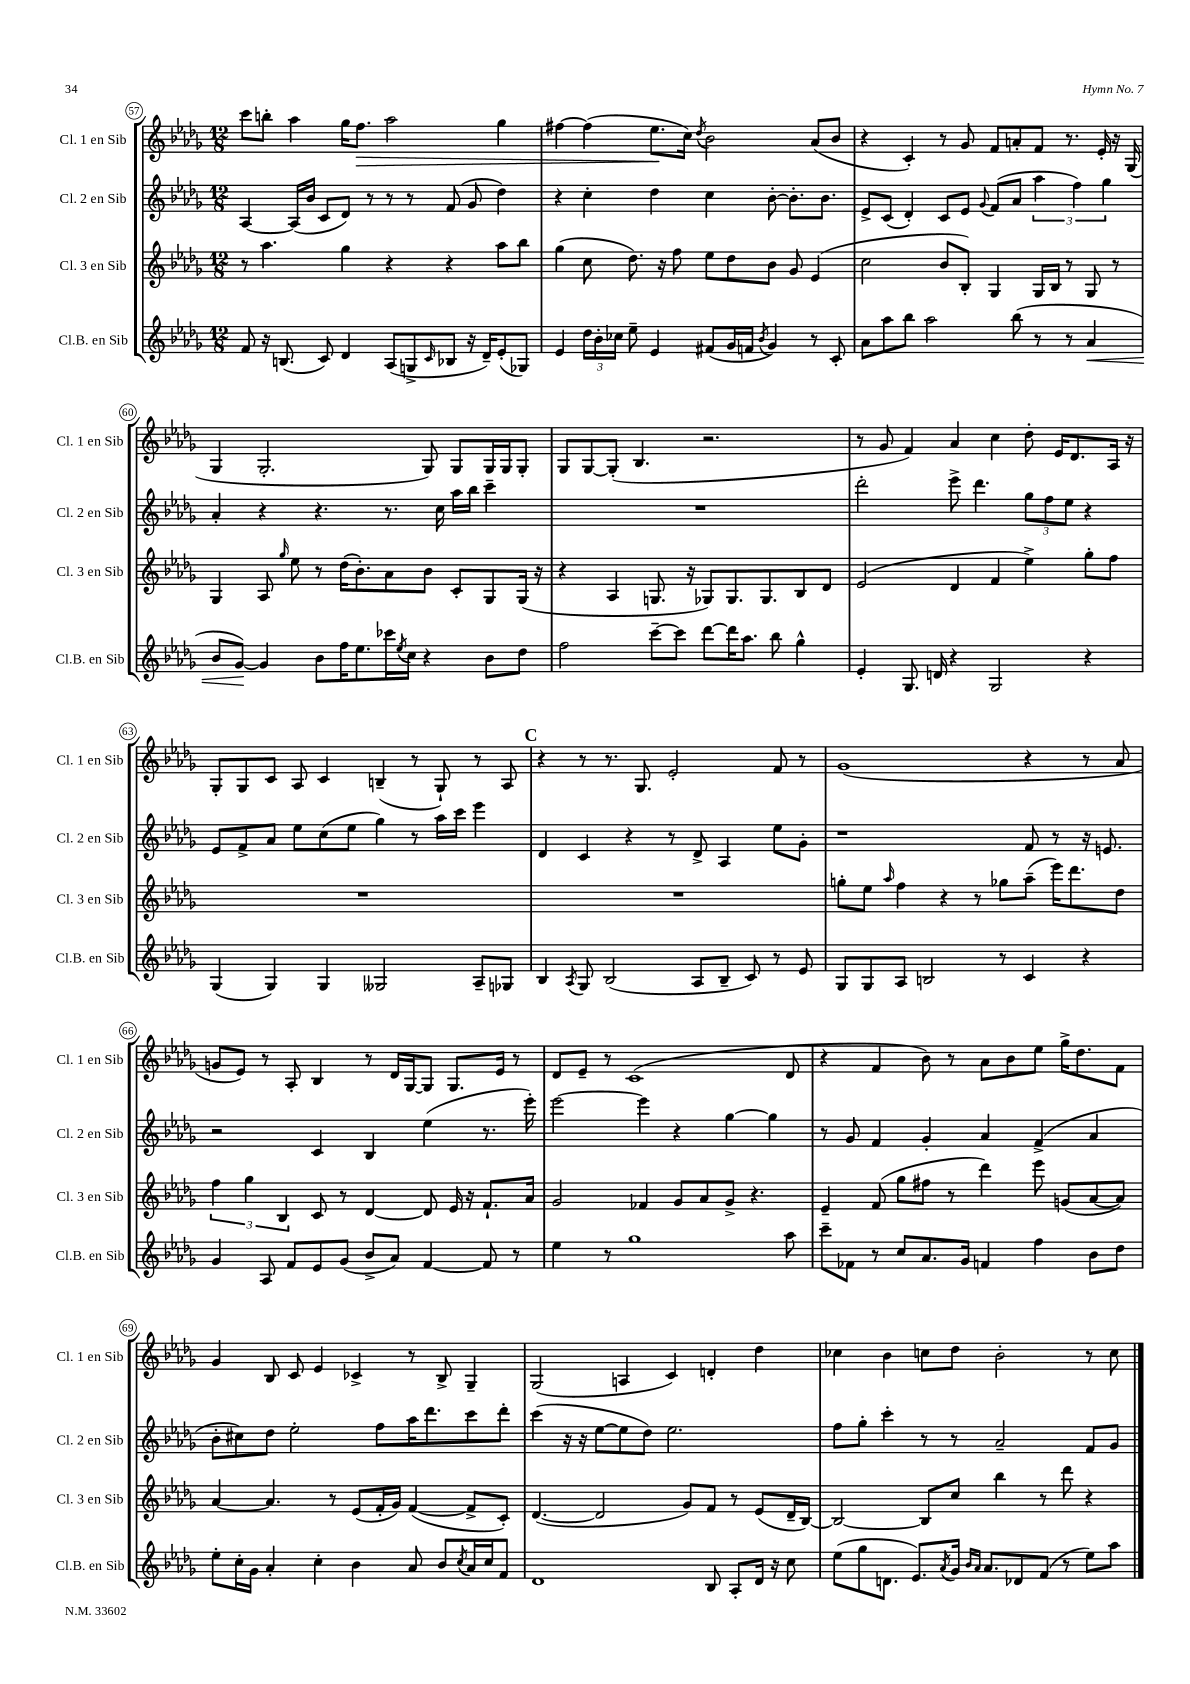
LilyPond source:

<<
\new StaffGroup <<
\new Staff = "s0" \with { instrumentName = "Cl. 1 en Sib" shortInstrumentName = "Cl. 1 en Sib" } {
    \clef treble \key des \major \numericTimeSignature \time 12/8
    c'''8 b''8-. aes''4 ges''16 f''8.\> aes''2 ges''4 |
    fis''4~ fis''4( ees''8.\! c''16) \acciaccatura { des''8 } bes'2 aes'8( bes'8 |
    r4 c'4-.) r8 ges'8 f'8 a'8-. f'8 r8. ees'16-. r16 ges16( |
    ges4 ges2.-. ges8) ges8 ges16 ges16 ges8-. |
    ges8 ges8~ ges8-.( bes4. r2. |
    r8 ges'8 f'4) aes'4 c''4 des''8-. ees'16 des'8. aes16 r16 |
    ges8-. ges8 c'8 aes8 c'4 b4--( r8 ges8-!) r8 aes8 |
    \mark \markup { \bold "C" } r4 r8 r8. ges8. ees'2-. f'8 r8 |
    ges'1( r4 r8 aes'8 |
    g'8 ees'8) r8 aes8-. bes4 r8 des'16 ges16~ ges8 ges8. ees'16 r8 |
    des'8 ees'8-- r8 c'1( des'8 |
    r4 f'4 bes'8) r8 aes'8 bes'8 ees''8 ges''16-> des''8. f'8 |
    ges'4 bes8 c'8 ees'4 ces'4-> r8 bes8-> ges4-- |
    ges2( a4 c'4) d'4-. des''4 |
    ces''4 bes'4 c''8 des''8 bes'2-. r8 c''8 \bar "|." |
}
\new Staff = "s1" \with { instrumentName = "Cl. 2 en Sib" shortInstrumentName = "Cl. 2 en Sib" } {
    \clef treble \key des \major \numericTimeSignature \time 12/8
    aes4~ aes16( bes'16 c'8 des'8) r8 r8 r8 f'8( ges'8 des''4) |
    r4 c''4-. des''4 c''4 bes'8~-. bes'8.-. bes'8. |
    ees'8-> c'8( des'4-.) c'8 ees'8 \appoggiatura { ges'8 } f'8( aes'8 \tuplet 3/2 { aes''4 f''4) ges''4 } |
    aes'4-. r4 r4. r8. c''16 aes''16 bes''16 c'''4-- |
    R1. |
    des'''2-. ees'''8-> des'''4. \tuplet 3/2 { ges''8 f''8 ees''8 } r4 |
    ees'8 f'8-> aes'8 ees''8 c''8( ees''8 ges''4) r8 aes''16 c'''16 ees'''4 |
    \mark \markup { \bold "C" } des'4 c'4 r4 r8 des'8-> aes4 ees''8 ges'8-. |
    r1 f'8 r8 r16 e'8. |
    r2 c'4 bes4 ees''4( r8. ees'''16-.) |
    ees'''2~ ees'''4 r4 ges''4~ ges''4 |
    r8 ges'8 f'4 ges'4-. aes'4 f'4->( aes'4 |
    bes'8-. cis''8) des''8 ees''2-. f''8 aes''16 des'''8. c'''8 des'''8-. |
    c'''4( r16 r16 ees''8~ ees''8 des''8) ees''2. |
    f''8 ges''8-. c'''4-. r8 r8 aes'2-- f'8 ges'8 \bar "|." |
}
\new Staff = "s2" \with { instrumentName = "Cl. 3 en Sib" shortInstrumentName = "Cl. 3 en Sib" } {
    \clef treble \key des \major \numericTimeSignature \time 12/8
    r8 aes''4. ges''4 r4 r4 aes''8 bes''8 |
    ges''4( c''8 des''8.) r16 f''8 ees''8 des''8 bes'8 ges'8 ees'4( |
    c''2 bes'8 bes8-.) ges4 ges16 bes16 r8 ges8 r8 |
    ges4 aes8 \grace { ges''16 } ees''8 r8 des''16( bes'8.-.) aes'8 bes'8 c'8-. ges8 ges16( r16 |
    r4 aes4 g8. r16 ges8) ges8. ges8. bes8 des'8 |
    ees'2( des'4 f'4 ees''4->) ges''8-. f''8 |
    R1. |
    \mark \markup { \bold "C" } R1. |
    g''8-. ees''8 \grace { aes''16 } f''4 r4 r8 ges''8 aes''8--( ees'''16) des'''8. des''8 |
    \tuplet 3/2 { f''4 ges''4 bes4 } c'8 r8 des'4~ des'8 ees'16 r16 f'8.-! aes'16 |
    ges'2 fes'4 ges'8 aes'8 ges'8-> r4. |
    ees'4-- f'8( ges''8 fis''8 r8 des'''4) ees'''8 g'8( aes'8~ aes'8) |
    aes'4~ aes'4. r8 ees'8( f'16-. ges'16) f'4~( f'8-> c'8-.) |
    des'4.~( des'2 ges'8) f'8 r8 ees'8( des'16-- bes16~) |
    bes2~ bes8 c''8 bes''4 r8 des'''8 r4 \bar "|." |
}
\new Staff = "s3" \with { instrumentName = "Cl.B. en Sib" shortInstrumentName = "Cl.B. en Sib" } {
    \clef treble \key des \major \numericTimeSignature \time 12/8
    f'8 r16 b8.( c'8) des'4 aes8( g8-> \grace { c'16 } bes8 r16 des'16--) ees'8-.( ges8) |
    ees'4 \tuplet 3/2 { des''16 bes'16-. ces''16 } ees''8-- ees'4 fis'8( ges'16 f'16 \acciaccatura { bes'8 } ges'4) r8 c'8-. |
    aes'8 aes''8 bes''8 aes''2 bes''8( r8 r8 aes'4\< |
    bes'8 ges'8~\!) ges'4 bes'8 f''16 ees''8. ces'''16 \acciaccatura { ees''8 } c''16 r4 bes'8 des''8 |
    f''2 c'''8~-- c'''8 des'''8~ des'''16 aes''8. bes''8 ges''4-^ |
    ees'4-. ges8. d'16 r4 ges2 r4 |
    ges4( ges4) ges4 geses2 aes8-- ges8 |
    \mark \markup { \bold "C" } bes4 \acciaccatura { aes8 } ges8 bes2( aes8 bes8-- c'8) r8 ees'8 |
    ges8 ges8 aes8 b2 r8 c'4 r4 |
    ges'4 aes8 f'8 ees'8 ges'8( bes'8-> aes'8) f'4~ f'8 r8 |
    ees''4 r8 ges''1 aes''8 |
    c'''8-- fes'8 r8 c''8 aes'8. ges'16 f'4 f''4 bes'8 des''8 |
    ees''8-. c''16-. ges'16 aes'4-. c''4-. bes'4 aes'8 bes'8 \acciaccatura { c''8 } aes'16 c''16 f'8 |
    des'1 bes8 aes8-. des'16 r16 c''8 |
    ees''8( ges''8 d'8. ees'8.) \acciaccatura { aes'8 } ges'16 \grace { bes'16 aes'16 } aes'8. des'8 f'8( r8 ees''8) aes''8 \bar "|." |
}
>>
>>
\layout { \context { \Score currentBarNumber = #57 \override BarNumber.stencil = #(make-stencil-circler 0.1 0.3 ly:text-interface::print) } }
